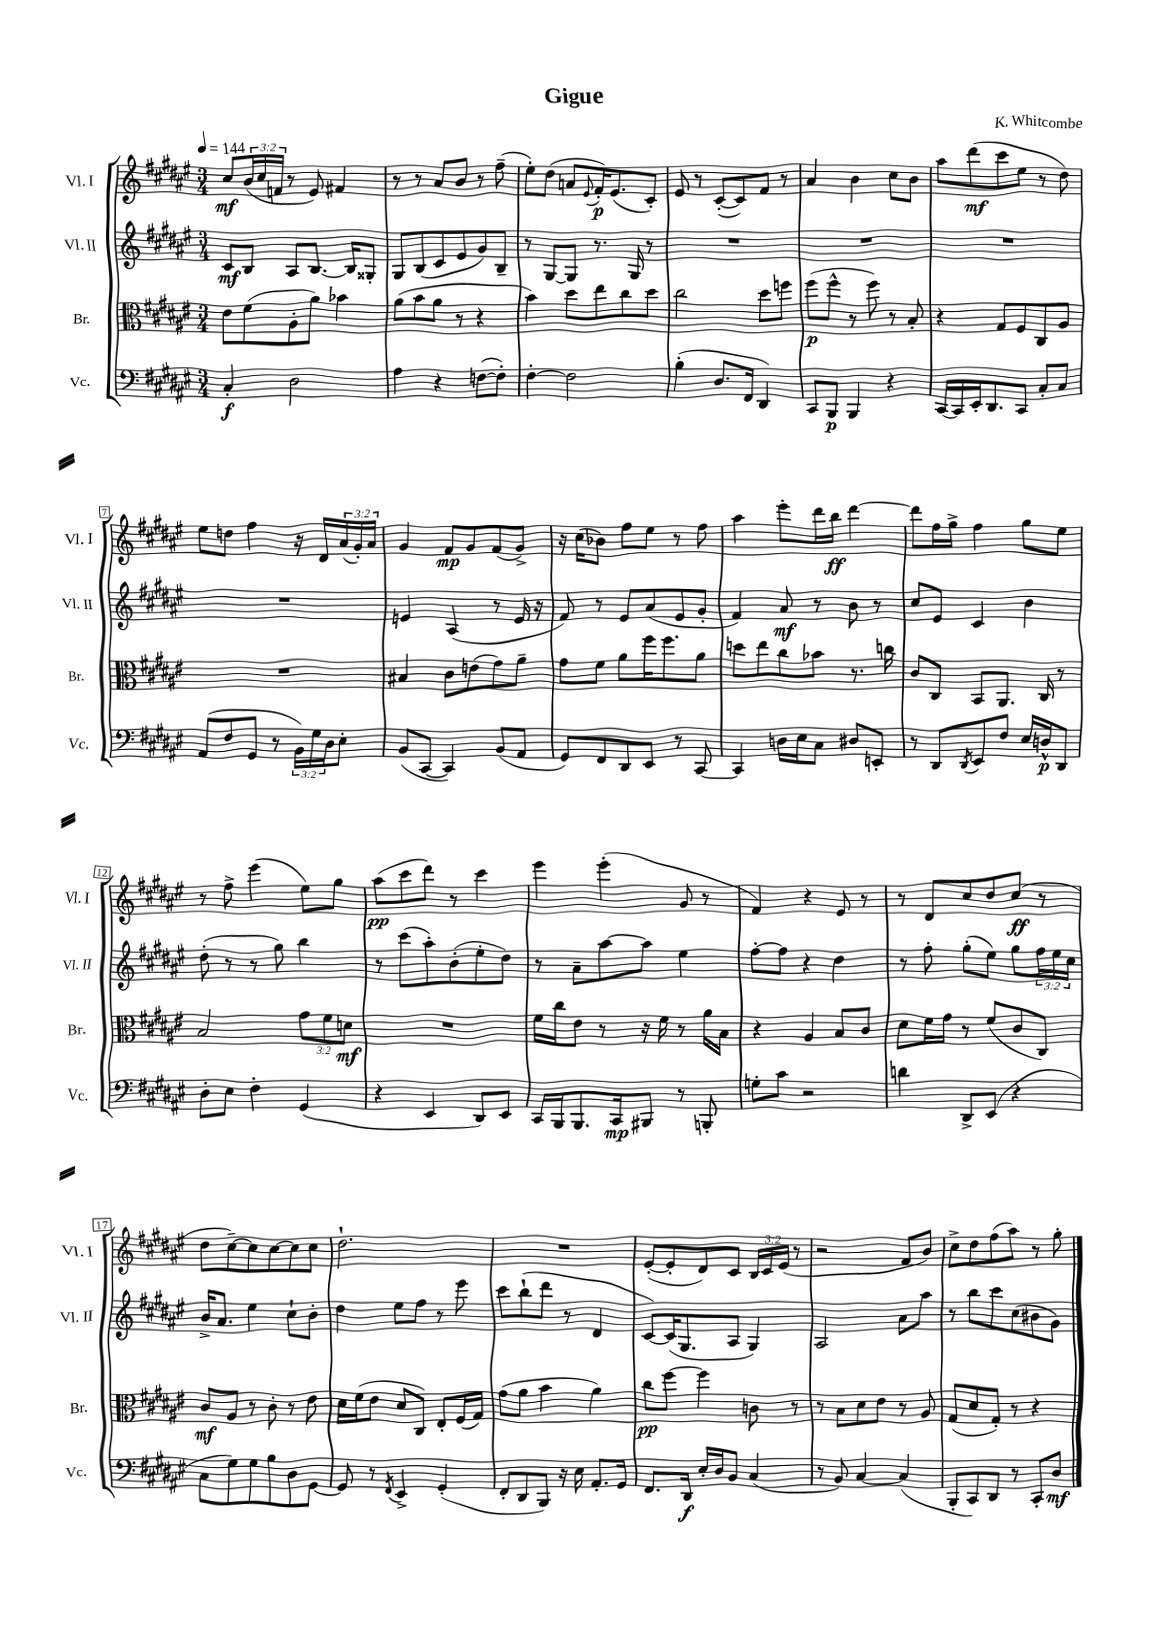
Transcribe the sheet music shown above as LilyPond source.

\header { title = "Gigue" composer = "K. Whitcombe" }
<<
\new StaffGroup <<
\new Staff = "s0" \with { instrumentName = "Vl. I" shortInstrumentName = "Vl. I" } {
    \clef treble \key fis \major \numericTimeSignature \time 3/4 \override Staff.TupletNumber.text = #tuplet-number::calc-fraction-text \tempo 4 = 144
    cis''8\mf \tuplet 3/2 { b'16( cis''16 f'16 } r8 eis'8) fis'4 |
    r8 r8 ais'8 b'8 r8 fis''8--( |
    eis''8-.) dis''8( a'8 \appoggiatura { eis'8 } fis'16-.\p) eis'8.( cis'8-.) |
    eis'8 r8 cis'8~-.( cis'8) fis'8 r8 |
    ais'4 b'4 cis''8 b'8 |
    ais''8 dis'''8\mf( cis'''8 eis''8 r8 dis''8) |
    eis''8 d''8 fis''4 r16 dis'16 \tuplet 3/2 { ais'16( gis'16-.) ais'16 } |
    gis'4 fis'8\mp gis'8 fis'8( gis'8->) |
    r16 cis''16( bes'8) fis''8 eis''8 r8 fis''8 |
    ais''4 eis'''8-. dis'''16 b''16\ff dis'''4~ |
    dis'''8 fis''16 gis''16-> fis''4 gis''8 eis''8 |
    r8 fis''8-> eis'''4( eis''8) gis''8 |
    ais''8\pp( cis'''8 dis'''8) r8 cis'''4 |
    eis'''4 eis'''4-.( gis'8 r8 |
    fis'4) r4 eis'8 r8 |
    r8 dis'8 cis''8 dis''8 cis''8\ff( r8 |
    dis''8 cis''8~--) cis''8 cis''8~ cis''8 cis''8 |
    dis''2.-! |
    R2. |
    eis'8~-.( eis'8-. dis'8) cis'8 \tuplet 3/2 { b16 cis'16 eis'16( } r8 |
    r2 fis'8 b'8) |
    cis''8-> dis''8 fis''8( ais''8) r8 gis''8-. \bar "|." |
}
\new Staff = "s1" \with { instrumentName = "Vl. II" shortInstrumentName = "Vl. II" } {
    \clef treble \key fis \major \numericTimeSignature \time 3/4 \override Staff.TupletNumber.text = #tuplet-number::calc-fraction-text
    cis'8\mf b8 ais8 b8.~ b16 gisis8-. |
    gis8 b8( cis'8 eis'8 gis'8) b8-- |
    r8 gis8~ gis8 r8. gis16 r8 |
    R2. |
    R2. |
    R2. |
    R2. |
    e'4 ais4( r8 e'16 r16 |
    fis'8) r8 eis'8 ais'8( eis'8 gis'8-. |
    fis'4) ais'8\mf r8 b'8 r8 |
    cis''8 eis'8 cis'4 b'4 |
    dis''8-.( r8 r8 gis''8) b''4 |
    r8 cis'''8( ais''8-.) b'8-.( eis''8-. dis''8) |
    r8 ais'8-- ais''8~ ais''8 eis''4 |
    fis''8~-. fis''8 r4 dis''4 |
    r8 fis''8-. gis''8-.( eis''8) gis''8 \tuplet 3/2 { fis''16 eis''16 cis''16 } |
    b'16-> ais'8. eis''4 cis''8-! b'8-. |
    dis''4 eis''8 fis''8 r8 eis'''8 |
    cis'''8 b''8-!( dis'''8 r8 dis'4 |
    cis'8~) cis'16( gis8. ais8 gis4) |
    ais2 ais'8 ais''8 |
    r8 b''8 cis'''8 cis''8( bis'8 gis'8) \bar "|." |
}
\new Staff = "s2" \with { instrumentName = "Br." shortInstrumentName = "Br." } {
    \clef alto \key fis \major \numericTimeSignature \time 3/4 \override Staff.TupletNumber.text = #tuplet-number::calc-fraction-text
    eis'8 fis'8( ais8-. ais'8) bes'4 |
    ais'8( b'8 ais'8 r8 r4 |
    b'4) dis''8 eis''8 cis''8 dis''8 |
    cis''2 dis''8 f''8 |
    fis''8\p( fis''8-^ r8 fis''8) r8 b8-. |
    r4 gis8 fis8 cis8 ais8 |
    R2. |
    bis4 cis'8 e'8( gis'8) ais'8-- |
    gis'8 fis'8 ais'8 fis''16 fis''8. ais'8 |
    d''8 eis''8 cis''8 bes'8 r8. c''16 |
    cis'8 cis8 b,8 ais,8. cis16 r8 |
    b2 \tuplet 3/2 { gis'8 fis'8 d'8\mf } |
    R2. |
    fis'16 cis''16 eis'8 r8 r16 fis'16 r8 ais'16 b16 |
    r4 ais4 b8 cis'8 |
    dis'8 fis'16 gis'16 r8 fis'8( cis'8 cis8) |
    cis'8\mf ais8 r8 cis'8-. r8 eis'8 |
    dis'16 fis'16( eis'8 dis'8 cis8) eis8-. fis16( gis16) |
    gis'8( ais'8 b'4 ais'4) |
    cis''8\pp fis''8~ fis''4 c'8 r8 |
    r8 b8 dis'8 eis'8 r8 ais8 |
    gis8( dis'8 gis8-.) r8 r4 \bar "|." |
}
\new Staff = "s3" \with { instrumentName = "Vc." shortInstrumentName = "Vc." } {
    \clef bass \key fis \major \numericTimeSignature \time 3/4 \override Staff.TupletNumber.text = #tuplet-number::calc-fraction-text
    cis4-.\f dis2 |
    ais4 r4 f8~( f8-.) |
    fis4~-. fis2 |
    b4-.( dis8. fis,16 dis,4) |
    cis,8 b,,8\p b,,4 r4 |
    cis,16~ cis,16 eis,16-. dis,8. cis,8 cis8-. cis8 |
    ais,8( fis8 gis,8 r8 \tuplet 3/2 { b,16) gis16 dis16 } eis8-. |
    b,8( cis,8~ cis,4) b,8( ais,8 |
    gis,8) fis,8 dis,8 eis,8 r8 cis,8~ |
    cis,4 d16 eis16 cis8 dis8 e,8-. |
    r8 dis,8 \acciaccatura { dis,8 } eis,8 fis8 eis16 d16-^\p dis,8 |
    dis8-. eis8 fis4-. gis,4( |
    r4 eis,4 dis,8) eis,8 |
    cis,16 b,,16 b,,8. cis,16\mp bis,,8 r8 b,,8-. |
    g8-. cis'8 r2 |
    d'4 dis,8-> eis,8( r4 |
    cis8 gis8) gis8 b8 dis8 gis,8~ |
    gis,8 r8 \acciaccatura { fis,8 } eis,4-> gis,4-.( |
    fis,8-. dis,8 b,,8) r16 eis16 ais,8.-. gis,16 |
    fis,8. dis,16\f eis16-. dis16 b,8 cis4( |
    r8 b,8) cis4~ cis4( |
    b,,8-. cis,8) dis,8 r8 cis,8-. dis8\mf \bar "|." |
}
>>
>>
\layout { \context { \Score \override BarNumber.stencil = #(make-stencil-boxer 0.1 0.3 ly:text-interface::print) } }
